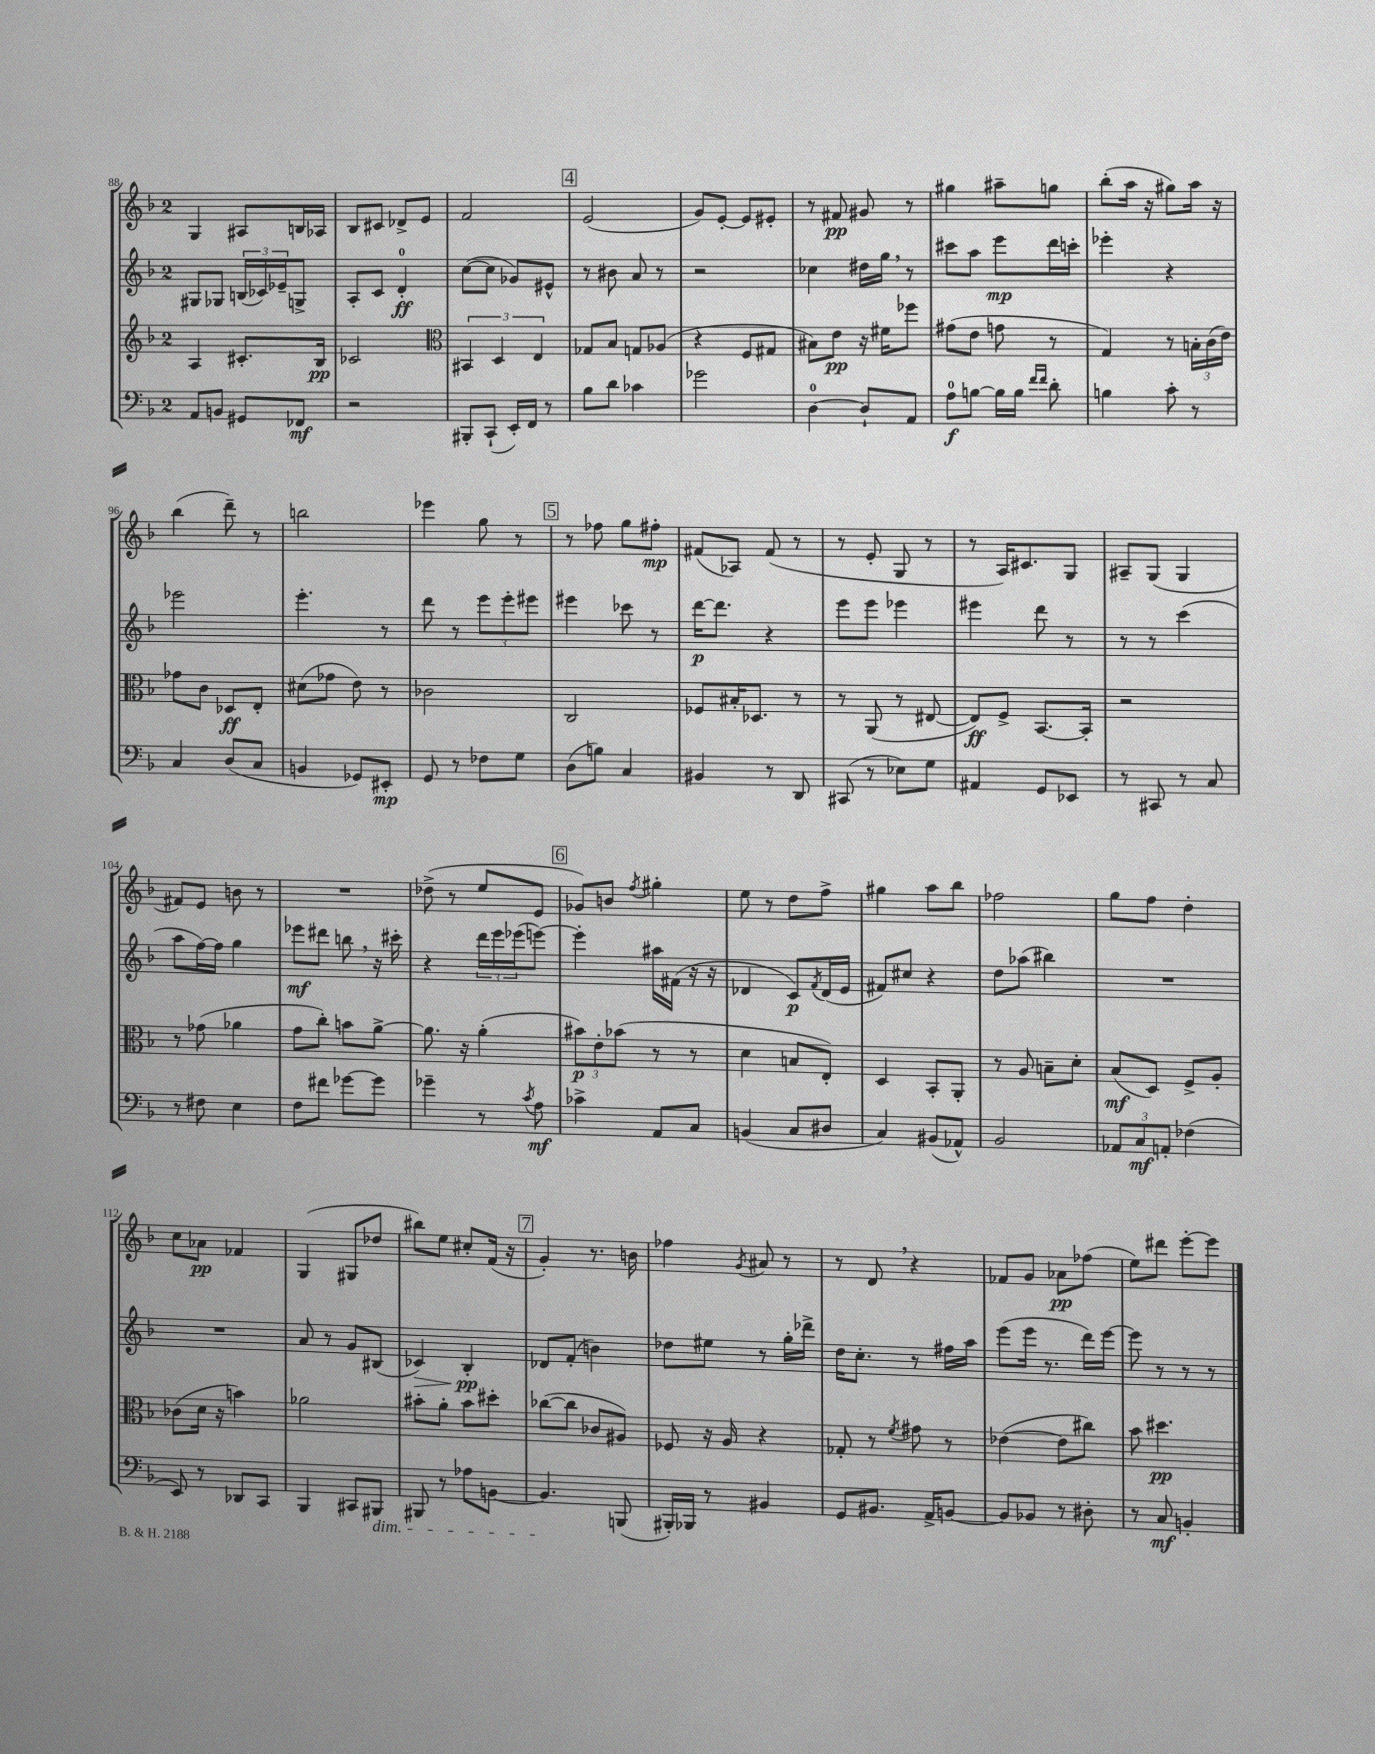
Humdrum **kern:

**kern	**dynam	**kern	**dynam	**kern	**dynam	**kern	**dynam
*part4	*part4	*part3	*part3	*part2	*part2	*part1	*part1
*staff4	*staff4	*staff3	*staff3	*staff2	*staff2	*staff1	*staff1
*clefF4	*	*clefG2	*	*clefG2	*	*clefG2	*
*k[b-]	*	*k[b-]	*	*k[b-]	*	*k[b-]	*
*M2/4	*	*M2/4	*	*M2/4	*	*M2/4	*
=88	=88	=88	=88	=88	=88	=88	=88
8AA/L	.	4A/	.	8G#X/L	.	4G/	.
8BBn/J	.	.	.	8G-X/J	.	.	.
8GG#X/L	.	8.c#X'/L	.	(24Bn/LL	.	8A#X/L	.
.	.	.	.	24c-X/)	.	.	.
.	.	.	.	24e-X~/J	.	.	.
8FF-X/J	mf	.	.	8Gn^/J	.	16Bn/L	.
.	.	16B-/Jk	pp	.	.	16A-X/JJ	.
=89	=89	=89	=89	=89	=89	=89	=89
2r	.	2c-X/	.	8A'/L	.	8B-/L	.
.	.	.	.	8c/J	.	8c#X/J	.
.	.	.	.	4d'/	ff	8d-X^/L	.
.	.	.	.	.	.	8e/J	.
=90	=90	=90	=90	=90	=90	=90	=90
*	*	*clefC3	*	*	*	*	*
8BBB#X'/L	.	6BB#X/	.	([8cc\L	.	2f/	.
(8CC`/J	.	.	.	8cc\J]	.	.	.
.	.	6D/	.	.	.	.	.
16EE'/LL)	.	.	.	8g-X/L)	.	.	.
16FF/JJ	.	.	.	.	.	.	.
.	.	6E/	.	.	.	.	.
8r	.	.	.	8e#X^^/J	.	.	.
!!LO:REH:place=s1:t=4
=91	=91	=91	=91	=91	=91	=91	=91
8B-\L	.	8G-X/L	.	8r	.	(2e/	.
8d\J	.	8B-/J	.	8b#X\	.	.	.
4c-X\	.	8Gn/L	.	8a/	.	.	.
.	.	(8A-X/J	.	8r	.	.	.
=92	=92	=92	=92	=92	=92	=92	=92
2g-X\	.	4r	.	2r	.	8g/L)	.
.	.	.	.	.	.	[8e'/J	.
.	.	8F/L	.	.	.	8e/L]	.
.	.	8G#X/J	.	.	.	8e#X'/J	.
=93	=93	=93	=93	=93	=93	=93	=93
[4D\	.	8B#X\L)	.	4cc-X\	.	8r	.
.	.	8e\J	pp	.	.	8f#X/	pp
8D`/L]	.	16r	.	16dd#X\LL	.	8g#X/	.
.	.	16f#X\KL	.	16gg,\JJ	.	.	.
8AA/J	.	8ff-X\J	.	8r	.	8r	.
=94	=94	=94	=94	=94	=94	=94	=94
8A\L	f	(8g#X\L	.	8ccc#X\L	.	4gg#X\	.
[8Bn\J	.	8e\J	.	8aa\J	.	.	.
16B\LL]	.	8gn\	.	8eee\L	mp	8aa#X~\L	.
16B\JJ	.	.	.	.	.	.	.
16qqf/LL	.	.	.	.	.	.	.
16qqf/JJ	.	.	.	.	.	.	.
8d'\	.	8r	.	16ddd\L	.	8ggn\J	.
.	.	.	.	16cccn'\JJ	.	.	.
=95	=95	=95	=95	=95	=95	=95	=95
4Bn\	.	4G/)	.	4eee-X'\	.	(8bb-'\L	.
.	.	.	.	.	.	16aa\Jk	.
.	.	.	.	.	.	16r	.
8c'\	.	8r	.	4r	.	8gg#X\L)	.
8r	.	24Bn'\LL	.	.	.	16aa\Jk	.
.	.	(24c\	.	.	.	.	.
.	.	.	.	.	.	16r	.
.	.	24e\JJ)	.	.	.	.	.
!!LO:LB:g=z
=96	=96	=96	=96	=96	=96	=96	=96
4C/	.	8g-X\L	.	2eee-X\	.	(4bb-\	.
.	.	8c\J	.	.	.	.	.
(8D/L	.	8D-X/L	ff	.	.	8ddd~\)	.
8C/J	.	8E'/J	.	.	.	8r	.
=97	=97	=97	=97	=97	=97	=97	=97
4BBn/	.	(8d#X\L	.	4.eee'\	.	2bbn\	.
.	.	8g-X\J	.	.	.	.	.
8GG-X/L)	.	8e\)	.	.	.	.	.
8EE#X'/J	mp	8r	.	8r	.	.	.
=98	=98	=98	=98	=98	=98	=98	=98
8GG/	.	2c-X\	.	8ddd\	.	4eee-X\	.
8r	.	.	.	8r	.	.	.
8F-X\L	.	.	.	12eee\L	.	8gg\	.
.	.	.	.	12eee'\	.	.	.
8G\J	.	.	.	.	.	8r	.
.	.	.	.	12eee#X\J	.	.	.
!!LO:REH:place=s1:t=5
=99	=99	=99	=99	=99	=99	=99	=99
(8D\L	.	2C/	.	4eee#X\	.	8r	.
8Bn\J)	.	.	.	.	.	8ff-X\	.
4C/	.	.	.	8ccc-X\	.	8gg\L	.
.	.	.	.	8r	.	8ff#X'\J	mp
=100	=100	=100	=100	=100	=100	=100	=100
4BB#X/	.	8F-X/L	.	[16ddd\KL	p	(8f#X/L	.
.	.	.	.	8.ddd\J]	.	.	.
.	.	16B#X'/K	.	.	.	8A-X/J)	.
.	.	8.D-X/J	.	.	.	.	.
8r	.	.	.	4r	.	(8f#/	.
8DD/	.	8r	.	.	.	8r	.
=101	=101	=101	=101	=101	=101	=101	=101
(8CC#X/	.	8r	.	8eee\L	.	8r	.
8r	.	(8AA/	.	8eee\J	.	8e'/	.
8E-X\L)	.	8r	.	4eee-X\	.	8G/	.
8G\J	.	[8E#X/	.	.	.	8r	.
=102	=102	=102	=102	=102	=102	=102	=102
4AA#X/	.	8E#/L])	ff	4eee#X\	.	8r	.
.	.	8F^/J	.	.	.	16A/KL)	.
.	.	.	.	.	.	8.c#X/	.
8GG/L	.	[8.BB-/L	.	8ddd\	.	.	.
8EE-X/J	.	.	.	8r	.	8G/J	.
.	.	16BB-'/Jk]	.	.	.	.	.
=103	=103	=103	=103	=103	=103	=103	=103
8r	.	2r	.	8r	.	8A#X~/L	.
8CC#X/	.	.	.	8r	.	(8G/J	.
8r	.	.	.	(4ccc\	.	4G/	.
8C/	.	.	.	.	.	.	.
!!LO:LB:g=z
=104	=104	=104	=104	=104	=104	=104	=104
8r	.	8r	.	8aa\L	.	8f#X/L)	.
8F#X\	.	(8g-X\	.	[16ff\L)	.	8e/J	.
.	.	.	.	16ff\JJ]	.	.	.
4E\	.	4a-X\	.	4gg\	.	8bn\	.
.	.	.	.	.	.	8r	.
=105	=105	=105	=105	=105	=105	=105	=105
8F\L	.	8g\L	.	8eee-X\L	mf	2r	.
8f#X\J	.	8cc'\J)	.	8ddd#X\J	.	.	.
[8g-X\L	.	8bn\L	.	8bbn,\	.	.	.
8g-\J]	.	[8a^\J	.	16r	.	.	.
.	.	.	.	16ccc#X'\	.	.	.
=106	=106	=106	=106	=106	=106	=106	=106
4g-X~\	.	8.a\]	.	4r	.	(8dd-X^\	.
.	.	.	.	.	.	8r	.
.	.	16r	.	.	.	.	.
8r	.	(4a'\	.	24ddd\LL	.	8ee/L	.
.	.	.	.	24eee\	.	.	.
.	.	.	.	(24eee-X\J	.	.	.
8qc/	.	.	.	.	.	.	.
8A\	mf	.	.	[8eeen\J)	.	8e/J	.
!!LO:REH:place=s1:t=6
=107	=107	=107	=107	=107	=107	=107	=107
4c-X^\	.	12b#X\L)	p	4eee'\]	.	8g-X/L)	.
.	.	12e'\	.	.	.	.	.
.	.	.	.	.	.	8bn/J	.
.	.	(12b-X\J	.	.	.	.	.
.	.	.	.	.	.	8qff/	.
8AA/L	.	8r	.	16aa#X\LL	.	4gg#X'\	.
.	.	.	.	(16f#X\JJ	.	.	.
8C/J	.	8r	.	16r	.	.	.
.	.	.	.	16r	.	.	.
=108	=108	=108	=108	=108	=108	=108	=108
(4BBn/	.	4d\	.	4d-X/	.	8ee\	.
.	.	.	.	.	.	8r	.
8C/L	.	8Bn/L	.	8c/L)	p	8dd\L	.
.	.	.	.	8qf/	.	.	.
8D#X/J	.	8E'/J)	.	(16d-/L	.	8ff^\J	.
.	.	.	.	16e/JJ	.	.	.
=109	=109	=109	=109	=109	=109	=109	=109
4C/)	.	4D/	.	8f#X/L)	.	4gg#X\	.
.	.	.	.	8cc#X/J	.	.	.
(8BB#X/L	.	8BB-'/L	.	4r	.	8aa\L	.
8AA-X^^/J)	.	8AA'/J	.	.	.	8bb-\J	.
=110	=110	=110	=110	=110	=110	=110	=110
2BB-/	.	8r	.	8dd\L	.	2ff-X\	.
.	.	8A/	.	(8aa-X\J	.	.	.
.	.	8Bn~\L	.	4bb#X\)	.	.	.
.	.	8d'\J	.	.	.	.	.
=111	=111	=111	=111	=111	=111	=111	=111
12AA-X/L	.	(8B-/L	mf	2r	.	8gg\L	.
12C/	mf	.	.	.	.	.	.
.	.	8D/J)	.	.	.	8ff\J	.
12AAn'/J	.	.	.	.	.	.	.
(4F-X\	.	8F^/L	.	.	.	4dd'\	.
.	.	8A'/J	.	.	.	.	.
!!LO:LB:g=z
=112	=112	=112	=112	=112	=112	=112	=112
8EE/)	.	(8c-X\L	.	2r	.	8cc\L	.
8r	.	16d\Jk	.	.	.	8a-X\J	pp
.	.	16r	.	.	.	.	.
8DD-X/L	.	4bn\)	.	.	.	4f-X/	.
8CC/J	.	.	.	.	.	.	.
=113	=113	=113	=113	=113	=113	=113	=113
4BBB-/	.	2a-X\	.	8a/	.	(4G/	.
.	.	.	.	8r	.	.	.
8CC#X/L	.	.	.	8g/L	.	8G#X/L	.
!LO:TX:b:i:t=dim.	!	!	!	!	!	!	!
8BBB#X/J	.	.	.	(8B#X/J	.	8dd-X/J	.
=114	=114	=114	=114	=114	=114	=114	=114
!	!	!	!	!	!LO:HP:b	!	!
8BBB#X/	.	8b#X'\L	.	4c-X/)	>	8bb#X\L)	.
8r	.	8a'\J	.	.	.	8ee\J	.
8A-X\L	.	8b#\L	.	4B-'/	pp	8cc#X'/L	.
[8BBn\J	.	8dd#X'\J	.	.	.	(16f/Jk	.
.	.	.	.	.	.	16r	.
.	.	.	.	.	]	.	.
!!LO:REH:place=s1:t=7
=115	=115	=115	=115	=115	=115	=115	=115
4.BB/]	.	([8cc-X\L	.	8d-X/L	.	4g'/)	.
.	.	8cc-\J]	.	(8f'/J	.	.	.
.	.	8c-X/L	.	4bn\)	.	8.r	.
(8BBBn/	.	8A#X/J)	.	.	.	.	.
.	.	.	.	.	.	16bn\	.
=116	=116	=116	=116	=116	=116	=116	=116
16BBB#X'/LL)	.	8F-X/	.	8dd-X\L	.	4ff-X\	.
16BBB-X/JJ	.	.	.	.	.	.	.
8r	.	16r	.	8ee#X\J	.	.	.
.	.	16A/	.	.	.	.	.
.	.	.	.	.	.	8qg/	.
4BB#X/	.	4r	.	8r	.	8a#X/	.
.	.	.	.	16gg'\LL	.	8r	.
.	.	.	.	16ddd-X^\JJ	.	.	.
=117	=117	=117	=117	=117	=117	=117	=117
8GG/L	.	8G-X'/	.	16dd\KL	.	8r	.
.	.	.	.	8.cc'\J	.	.	.
8.BB#X/J	.	8r	.	.	.	8d,/	.
.	.	8qf/	.	.	.	.	.
.	.	8g#X\	.	8r	.	4r	.
16AA^/KL	.	.	.	.	.	.	.
[8BBn/J	.	8r	.	16ff#X\LL	.	.	.
.	.	.	.	16aa\JJ	.	.	.
=118	=118	=118	=118	=118	=118	=118	=118
8BB/L]	.	([4e-X\	.	(8eee\L	.	8f-X/L	.
8BB-X/J	.	.	.	16eee\Jk	.	8g/J	.
.	.	.	.	8.r	.	.	.
8r	.	8e-\L]	.	.	.	8a-X\L	pp
8D#X'\	.	8cc#X\J)	.	16ddd\LL)	.	(8ff-X\J	.
.	.	.	.	[16eee\JJ	.	.	.
=119	=119	=119	=119	=119	=119	=119	=119
8r	.	8b-\	.	8eee\]	.	8ee\L)	.
8C/	mf	4.dd#X\	pp	8r	.	8ddd#X\J	.
4BBn'/	.	.	.	8r	.	[8eee'\L	.
.	.	.	.	8r	.	8eee\J]	.
==	==	==	==	==	==	==	==
*-	*-	*-	*-	*-	*-	*-	*-
